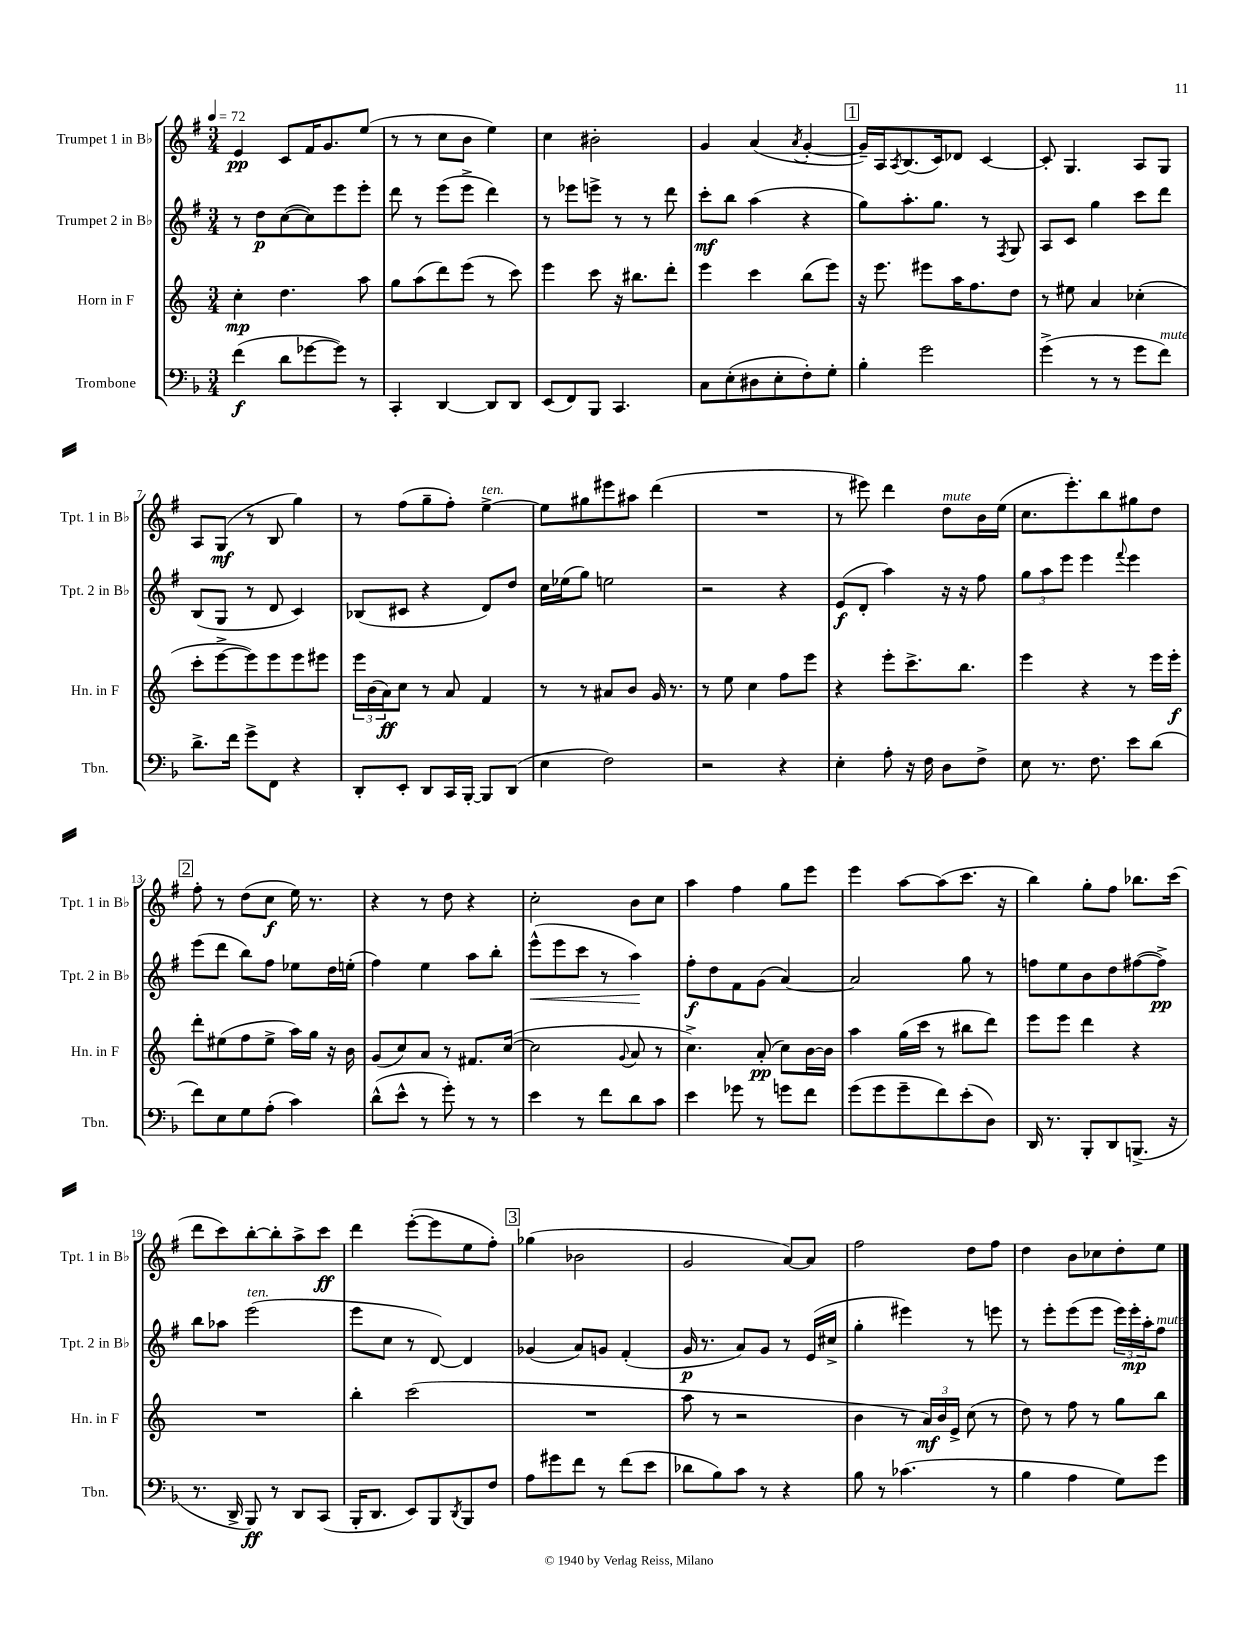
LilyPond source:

<<
\new StaffGroup <<
\new Staff = "s0" \with { instrumentName = "Trumpet 1 in Bb" shortInstrumentName = "Tpt. 1 in Bb" } {
    \clef treble \key g \major \numericTimeSignature \time 3/4 \tempo 4 = 72
    e'4\pp c'8 fis'16 g'8. e''8( |
    r8 r8 c''8 b'8 e''4) |
    c''4 bis'2-. |
    g'4 a'4( \acciaccatura { a'8 } g'4~-. |
    \mark \markup { \box "1" } g'16--) a16 \acciaccatura { a8 } b8.( c'16) des'8 c'4~ |
    c'8-. g4. a8 g8 |
    a8 g8\mf( r8 b8 g''4) |
    r8 fis''8( g''8-- fis''8-.) e''4~->^\markup { \italic "ten." } |
    e''8 gis''8 eis'''8 ais''8 d'''4( |
    R2. |
    r8 eis'''8) d'''4 d''8^\markup { \italic "mute" } b'16 e''16( |
    c''8. e'''8.-.) b''8 gis''8 d''8 |
    \mark \markup { \box "2" } fis''8-. r8 d''8( c''8\f e''16) r8. |
    r4 r8 d''8 r4 |
    c''2-. b'8 c''8 |
    a''4 fis''4 g''8 e'''8 |
    e'''4 a''8~ a''8( c'''8. r16 |
    b''4) g''8-. fis''8 bes''8. c'''16( |
    d'''8 c'''8) b''8~-. b''8-. a''8-> c'''8\ff |
    d'''4 e'''8~-.( e'''8 e''8 fis''8-.) |
    \mark \markup { \box "3" } ges''4( bes'2 |
    g'2 a'8~) a'8 |
    fis''2 d''8 fis''8 |
    d''4 b'8 ces''8 d''8-. e''8 \bar "|." |
}
\new Staff = "s1" \with { instrumentName = "Trumpet 2 in Bb" shortInstrumentName = "Tpt. 2 in Bb" } {
    \clef treble \key g \major \numericTimeSignature \time 3/4
    r8 d''8\p c''8~( c''8) e'''8 e'''8-. |
    d'''8 r8 e'''8( e'''8-> d'''4) |
    r8 ees'''8 e'''8-> r8 r8 d'''8 |
    c'''8-.\mf b''8 a''4( r4 |
    \mark \markup { \box "1" } g''8) a''8.-. g''8. r8 \acciaccatura { fis8 } g8 |
    a8 c'8 g''4 c'''8 d'''8 |
    b8( g8 r8 d'8 c'4) |
    bes8( cis'8 r4 d'8) d''8 |
    c''16 ees''16( g''8) e''2 |
    r2 r4 |
    e'8\f( d'8-. a''4) r16 r16 fis''8 |
    \tuplet 3/2 { g''8 a''8 e'''8 } e'''4 \appoggiatura { fis'''8 } e'''4 |
    \mark \markup { \box "2" } e'''8( d'''8 b''8) fis''8 ees''8 d''16 e''16-.( |
    fis''4) e''4 a''8 b''8-. |
    e'''8-^\<( e'''8 c'''8 r8 a''4\!) |
    fis''8-.\f d''8 fis'8 g'8( a'4~) |
    a'2 g''8 r8 |
    f''8 e''8 b'8 d''8 fis''8~( fis''8->\pp) |
    b''8 aes''8 e'''2^\markup { \italic "ten." }( |
    e'''8 c''8 r8 d'8~) d'4 |
    \mark \markup { \box "3" } ges'4( a'8) g'8 fis'4-.( |
    g'16\p r8. a'8) g'8 r8 e'16( cis''16-> |
    g''4-. eis'''4) r8 e'''8 |
    r8 e'''8-. e'''8( e'''8 \tuplet 3/2 { e'''16) e'''16-.\mp a''16-. } fis''8^\markup { \italic "mute" } \bar "|." |
}
\new Staff = "s2" \with { instrumentName = "Horn in F" shortInstrumentName = "Hn. in F" } {
    \clef treble \key c \major \numericTimeSignature \time 3/4
    c''4-.\mp d''4. a''8 |
    g''8 a''8( d'''8) e'''8( r8 c'''8) |
    e'''4 c'''8 r16 bis''8. d'''8-. |
    e'''4 c'''4 b''8( e'''8) |
    \mark \markup { \box "1" } r16 e'''8. eis'''8 a''16 f''8. d''8 |
    r8 eis''8 a'4 ces''4-.( |
    c'''8-. e'''8~-> e'''8) e'''8 e'''8 eis'''8 |
    \tuplet 3/2 { e'''16 b'16( a'16\ff) } c''8 r8 a'8 f'4 |
    r8 r8 ais'8 b'8 g'16 r8. |
    r8 e''8 c''4 f''8 e'''8 |
    r4 e'''8-. c'''8.-> b''8. |
    e'''4 r4 r8 e'''16 e'''16-.\f |
    \mark \markup { \box "2" } d'''8-. eis''8( f''8 eis''8-> a''16) g''16 r16 b'16 |
    g'8( c''8) a'8 r8 fis'8. c''16~( |
    c''2 \appoggiatura { g'8 } a'8 r8 |
    c''4.->) a'8-.\pp( c''8) b'16~ b'16 |
    a''4 g''16( c'''16 r8 bis''8 d'''8) |
    e'''8 e'''8 d'''4 r4 |
    R2. |
    b''4-. c'''2( |
    \mark \markup { \box "3" } R2. |
    a''8 r8 r2 |
    b'4 r8 \tuplet 3/2 { a'16\mf) b'16 e'16-> } c''8( r8 |
    d''8) r8 f''8 r8 g''8 b''8 \bar "|." |
}
\new Staff = "s3" \with { instrumentName = "Trombone" shortInstrumentName = "Tbn." } {
    \clef bass \key f \major \numericTimeSignature \time 3/4
    f'4\f( d'8 ges'8~ ges'8) r8 |
    c,4-. d,4~ d,8 d,8 |
    e,8( f,8) bes,,8 c,4. |
    c8 e8-.( dis8 e8-. f8-.) g8-. |
    \mark \markup { \box "1" } bes4-. g'2 |
    g'4->( r8 r8 g'8 f'8^\markup { \italic "mute" }) |
    d'8.-> f'16 g'8-> f,8 r4 |
    d,8-. e,8-. d,8 c,16 bes,,16~-. bes,,8 d,8( |
    e4 f2) |
    r2 r4 |
    e4-. a8-. r16 f16 d8 f8-> |
    e8 r8. f8. e'8 d'8( |
    \mark \markup { \box "2" } f'8) e8 g8 a8-.( c'4) |
    d'8-^( e'8-^ r8 g'8-.) r8 r8 |
    e'4 r8 f'8 d'8 c'8 |
    e'4 ges'8 r8 g'8 f'8 |
    g'8( g'8 g'8-- f'8) e'8-.( d8) |
    d,16 r8. bes,,8-. d,8 b,,8.->( r16 |
    r8. d,16-> bes,,8\ff) r8 d,8 c,8( |
    bes,,16-. d,8. e,8) bes,,8 \acciaccatura { d,8 } bes,,8 f8 |
    \mark \markup { \box "3" } a8 gis'8 f'8 r8 f'8( e'8 |
    des'8 bes8) c'8 r8 r4 |
    bes8 r8 ces'4.( r8 |
    bes4 a4 g8) g'8 \bar "|." |
}
>>
>>
